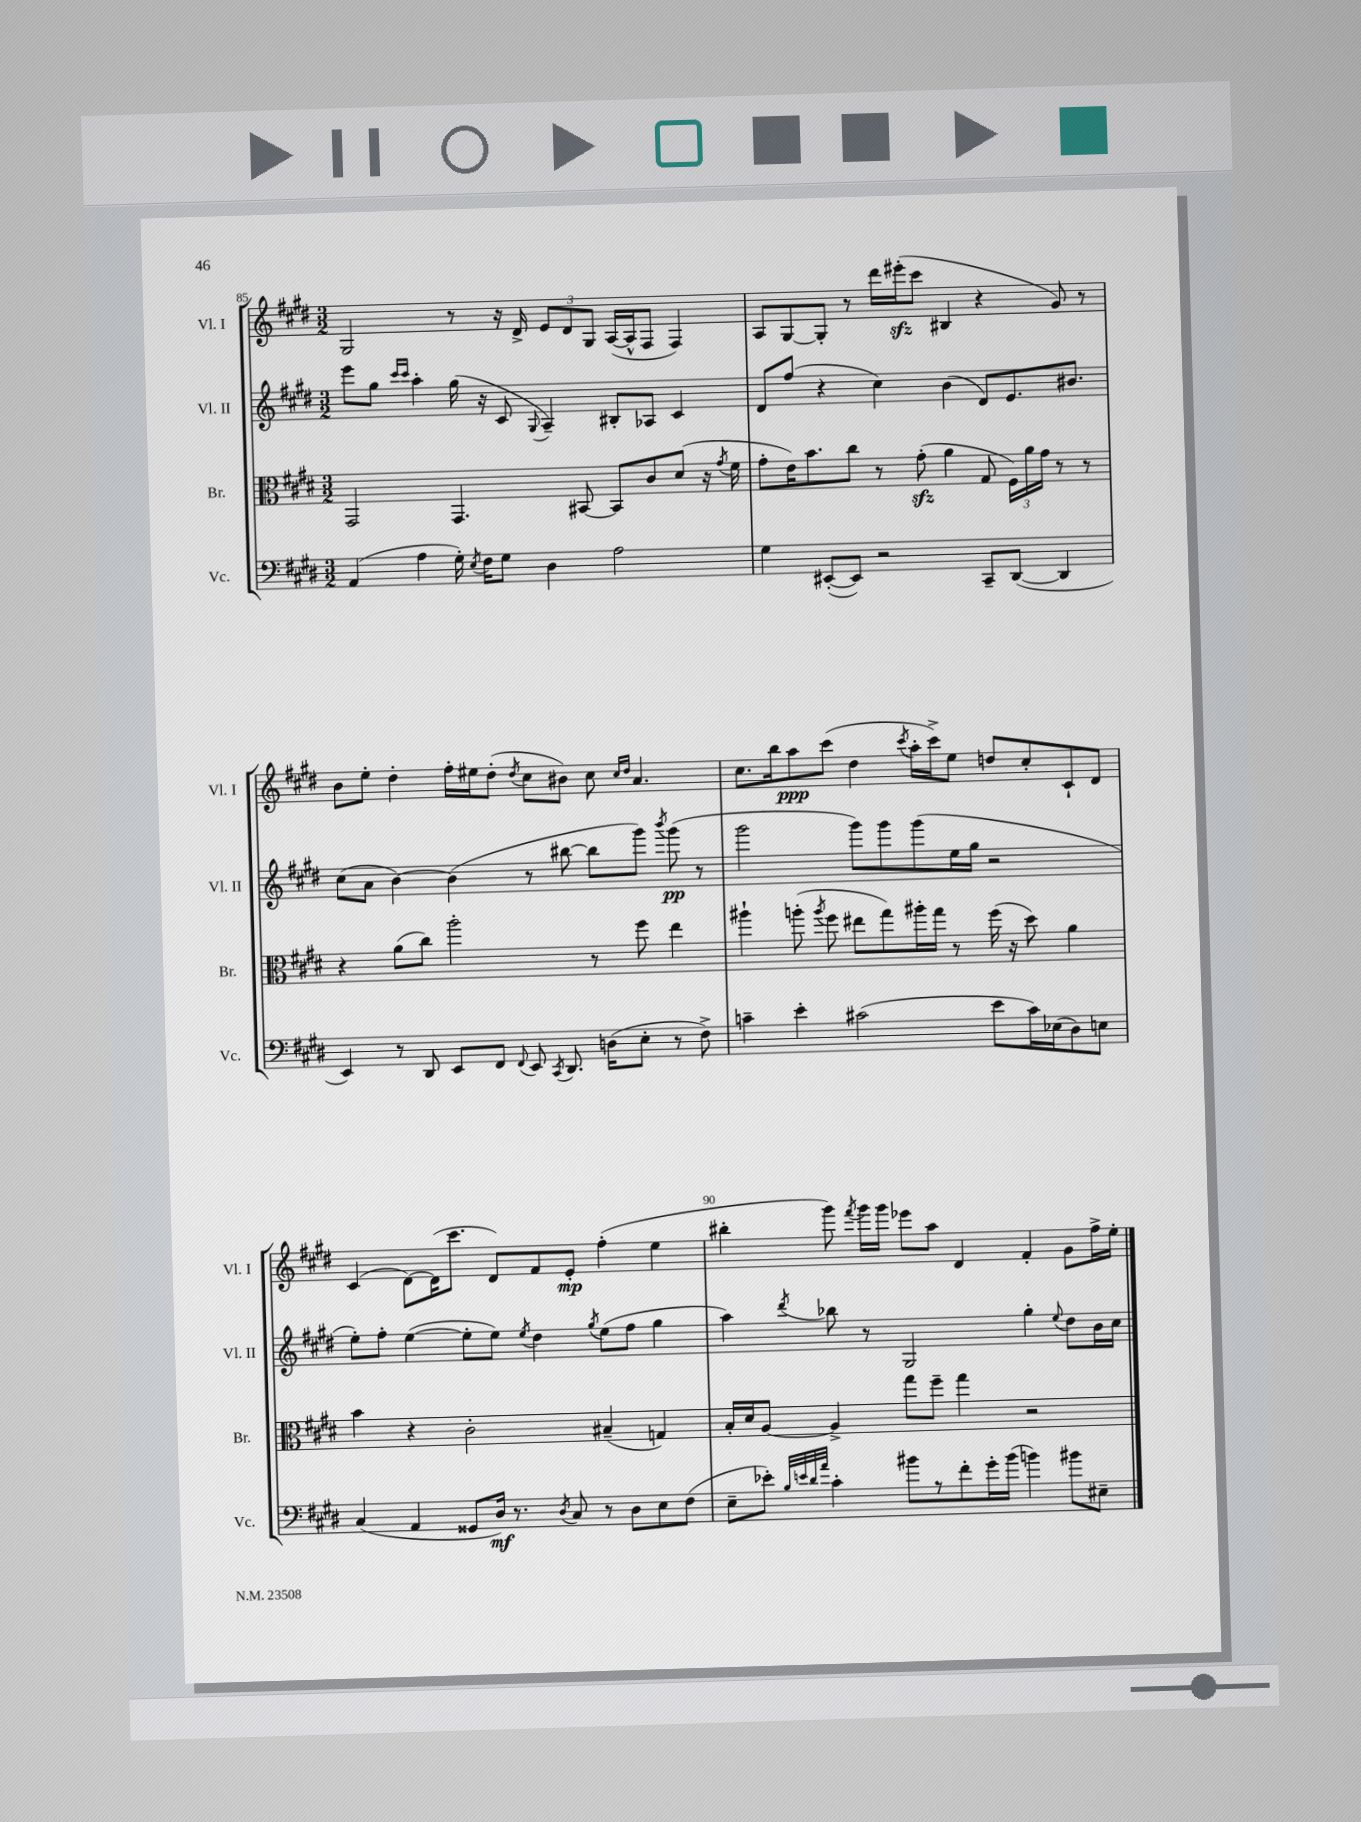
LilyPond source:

<<
\new StaffGroup <<
\new Staff = "s0" \with { instrumentName = "Vl. I" shortInstrumentName = "Vl. I" } {
    \clef treble \key e \major \numericTimeSignature \time 3/2
    \autoBeamOff gis2 r8 r16 dis'16-> \tuplet 3/2 { e'8[ dis'8 gis8] } a16[~( a16-^ fis8] fis4) |
    a8[ gis8~ gis8]-. r8 dis'''16[ eis'''16-.\sfz( cis'''8] bis4 r4 gis'8) r8 |
    b'8[ e''8]-. dis''4-. fis''16[-. eis''16 dis''8]-.( \acciaccatura { dis''8 } cis''8[ bis'8]) cis''8 \grace { cis''16[ dis''16] } a'4. |
    cis''8.[ b''16 a''8\ppp cis'''8]( dis''4 \acciaccatura { cis'''8 } a''16[-. cis'''16->) e''8] d''8[ cis''8-. cis'8-! dis'8] |
    cis'4( dis'8[~) dis'16( cis'''8.] dis'8[) fis'8 e'8]-.\mp fis''4-.( e''4 |
    bis''4-. gis'''8) \acciaccatura { fis'''8 } gis'''16[ gis'''16] ees'''8[ a''8] dis'4 fis'4-. gis'8[ fis''16-> e''16]-. \bar "|." |
}
\new Staff = "s1" \with { instrumentName = "Vl. II" shortInstrumentName = "Vl. II" } {
    \clef treble \key e \major \numericTimeSignature \time 3/2
    \autoBeamOff e'''8[ gis''8] \grace { cis'''16[ cis'''16] } a''4-. gis''16( r16 cis'8 \appoggiatura { gis8 } a4--) bis8[-. aes8] cis'4 |
    dis'8[ fis''8]( r4 cis''4) b'4( dis'8[) e'8. bis'8.] |
    cis''8[( a'8] b'4~) b'4( r8 bis''8~ bis''8[ gis'''8]) \acciaccatura { b'''8 } gis'''8\pp( r8 |
    gis'''2 gis'''8[) gis'''8 gis'''8( e''16 gis''16] r2 |
    e''8[-.) fis''8]-. e''4~( e''8[-. e''8]) \acciaccatura { e''8 } dis''4 \acciaccatura { gis''8 } e''8[( fis''8] gis''4 |
    a''4) \acciaccatura { dis'''8 } bes''8 r8 gis2 gis''4-. \appoggiatura { e''8 } dis''8[ b'16 cis''16] \bar "|." |
}
\new Staff = "s2" \with { instrumentName = "Br." shortInstrumentName = "Br." } {
    \clef alto \key e \major \numericTimeSignature \time 3/2
    \autoBeamOff gis,2 gis,4. bis,8~ bis,8[ cis'8 dis'8]( r16 \acciaccatura { gis'8 } fis'16 |
    gis'8[-. e'16) b'8. cis''8] r8 gis'8-.\sfz( a'4 gis8 \tuplet 3/2 { fis16[) a'16 gis'16] } r8 r8 |
    r4 a'8[( cis''8]) a''2-. r8 fis''8 e''4 |
    ais''4-! a''8-.( \acciaccatura { a''8 } fis''8 eis''8[ gis''8) ais''16-. gis''16] r8 fis''16( r16 dis''8) a'4 |
    b'4 r4 cis'2-. bis4--( g4) |
    b16[-. dis'16 a8]~ a4-> gis''8[ fis''8]-- gis''4 r2 \bar "|." |
}
\new Staff = "s3" \with { instrumentName = "Vc." shortInstrumentName = "Vc." } {
    \clef bass \key e \major \numericTimeSignature \time 3/2
    \autoBeamOff a,4( a4 gis16-.) \acciaccatura { e8 } fis16[ gis8] dis4 a2 |
    gis4 eis,8[~-.( eis,8]) r2 cis,8[-- dis,8]~( dis,4 |
    e,4) r8 dis,8 e,8[ fis,8] \appoggiatura { fis,8 } e,8 \acciaccatura { cis,8 } dis,8. d16[( e8]-. r8 fis8->) |
    c'4-- e'4-. cis'2( e'8[ cis'16) ees16( dis8) e8] |
    cis4( a,4 gisis,8[ dis16]\mf) r8. \acciaccatura { dis8 } cis8 r8 dis8[ e8 fis8]( |
    e8[-- ees'8]-.) \grace { b32[ e'32 dis'32 a'32] } cis'4-. bis'8[ r8 fis'8-. gis'16-. bis'16]( b'4) bis'8[ eis8]-- \bar "|." |
}
>>
>>
\layout { \context { \Score currentBarNumber = #85 \override BarNumber.break-visibility = ##(#f #t #t) barNumberVisibility = #(every-nth-bar-number-visible 5) } }
